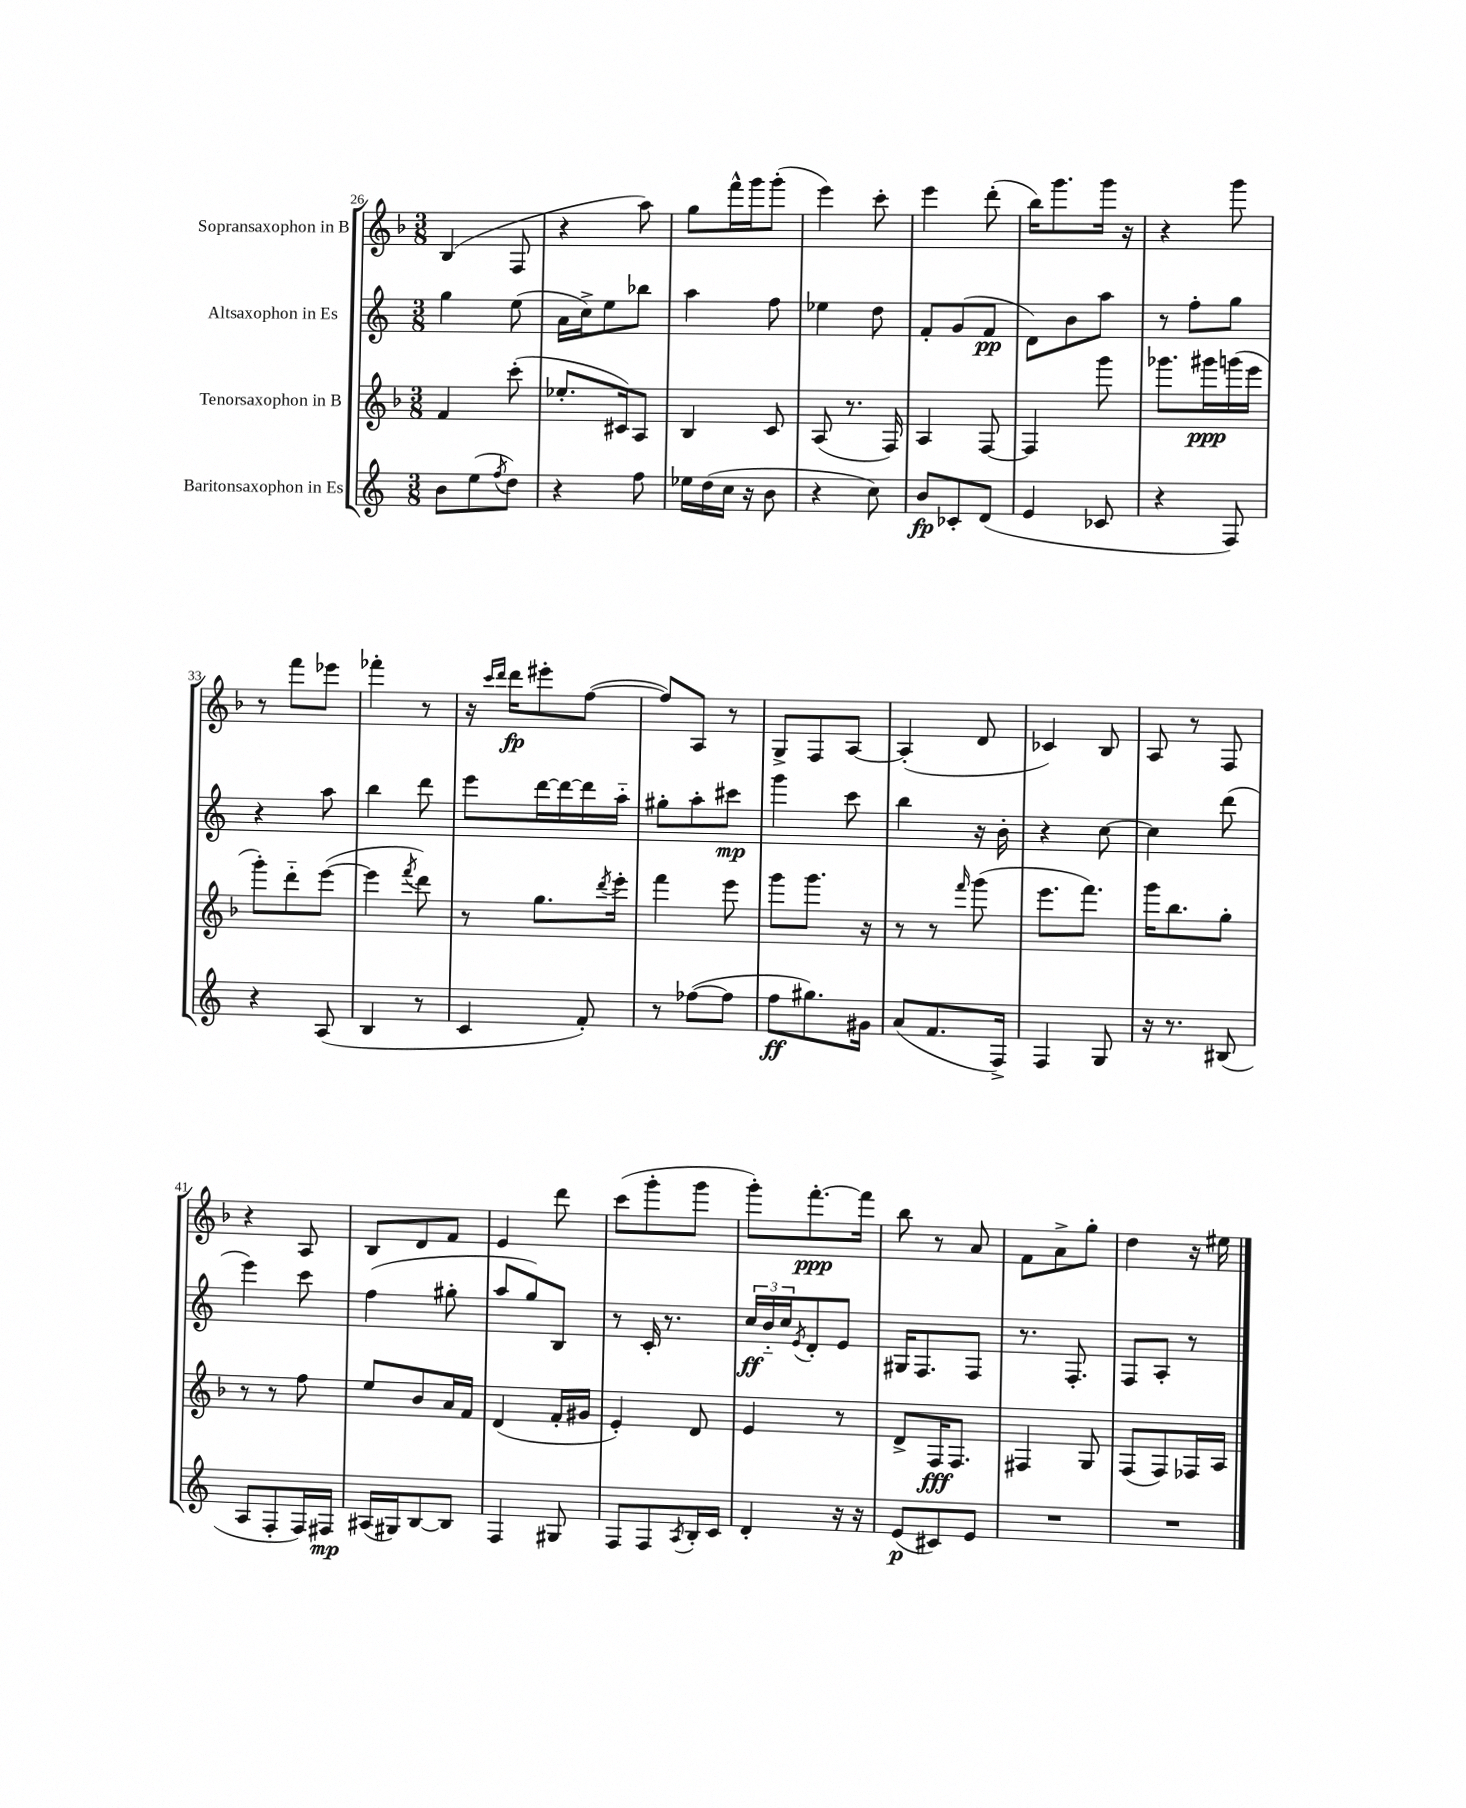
<<
\new StaffGroup <<
\new Staff = "s0" \with { instrumentName = "Sopransaxophon in B" } {
    \clef treble \key f \major \numericTimeSignature \time 3/8
    bes4( f8 |
    r4 a''8) |
    g''8 f'''16-^ g'''16 g'''8-.( |
    e'''4) c'''8-. |
    e'''4 d'''8-.( |
    bes''16) g'''8. g'''16 r16 |
    r4 g'''8 |
    r8 f'''8 ees'''8 |
    fes'''4-. r8 |
    r16 \grace { c'''16 d'''16 } d'''16\fp eis'''8-. f''8~( |
    f''8) a8 r8 |
    g8-> f8 a8~ |
    a4-.( d'8 |
    ces'4) bes8 |
    a8 r8 f8 |
    r4 a8 |
    bes8 d'8 f'8 |
    e'4 d'''8 |
    c'''8( g'''8-. g'''8 |
    g'''8-.) f'''8.~-.\ppp f'''16 |
    bes''8 r8 a'8 |
    f'8 a'8-> g''8-. |
    d''4 r16 eis''16 \bar "|." |
}
\new Staff = "s1" \with { instrumentName = "Altsaxophon in Es" } {
    \clef treble \key c \major \numericTimeSignature \time 3/8
    g''4 e''8( |
    a'16 c''16->) e''8 bes''8 |
    a''4 f''8 |
    ees''4 d''8 |
    f'8-. g'8( f'8\pp |
    d'8) b'8 a''8 |
    r8 f''8-. g''8 |
    r4 a''8 |
    b''4 d'''8 |
    e'''8 d'''16~ d'''16~ d'''16 a''16-_ |
    gis''8-. a''8-. cis'''8\mp |
    g'''4 c'''8 |
    b''4 r16 b'16-. |
    r4 c''8~ |
    c''4 d'''8( |
    e'''4) c'''8 |
    f''4( gis''8-. |
    a''8 g''8) b8 |
    r8 c'16-. r8. |
    \tuplet 3/2 { c''16\ff b'16-_ c''16 } \acciaccatura { e'8 } d'8-. e'8 |
    gis16 f8. f8 |
    r8. f8.-. |
    f8 a8-. r8 \bar "|." |
}
\new Staff = "s2" \with { instrumentName = "Tenorsaxophon in B" } {
    \clef treble \key f \major \numericTimeSignature \time 3/8
    f'4 c'''8-.( |
    ees''8.-. cis'16) a8 |
    bes4 c'8 |
    a8( r8. f16) |
    a4 f8~ |
    f4 g'''8 |
    ges'''8. gis'''16\ppp g'''16( e'''16 |
    g'''8-.) d'''8-_ e'''8~( |
    e'''4 \acciaccatura { f'''8 } d'''8) |
    r8 g''8. \acciaccatura { d'''8 } e'''16-. |
    f'''4 e'''8 |
    g'''8 g'''8. r16 |
    r8 r8 \grace { f'''16 } g'''8( |
    e'''8. f'''8.) |
    g'''16 bes''8. g''8-. |
    r8 r8 f''8 |
    e''8 bes'8 a'16 f'16 |
    d'4( f'16-. gis'16 |
    e'4-.) d'8 |
    e'4 r8 |
    d'8-> f16\fff f8. |
    fis4 g8 |
    f8( f8) fes16 a16 \bar "|." |
}
\new Staff = "s3" \with { instrumentName = "Baritonsaxophon in Es" } {
    \clef treble \key c \major \numericTimeSignature \time 3/8
    b'8 e''8( \acciaccatura { f''8 } d''8) |
    r4 f''8 |
    ees''16 d''16( c''16 r16 b'8 |
    r4 c''8) |
    b'8\fp ces'8-. d'8( |
    e'4 ces'8 |
    r4 f8) |
    r4 a8( |
    b4 r8 |
    c'4 f'8-.) |
    r8 fes''8~( fes''8 |
    f''8\ff gis''8.) gis'16 |
    a'8( f'8. f16->) |
    f4 g8 |
    r16 r8. bis8( |
    a8 f8-. f16) fis16\mp |
    ais16( gis16) b8~ b8 |
    f4 gis8 |
    f8 f8 \acciaccatura { a8 } b16-. c'16 |
    d'4-. r16 r16 |
    e'8\p( cis'8) e'8 |
    R4. |
    R4. \bar "|." |
}
>>
>>
\layout { \context { \Score currentBarNumber = #26 } }
